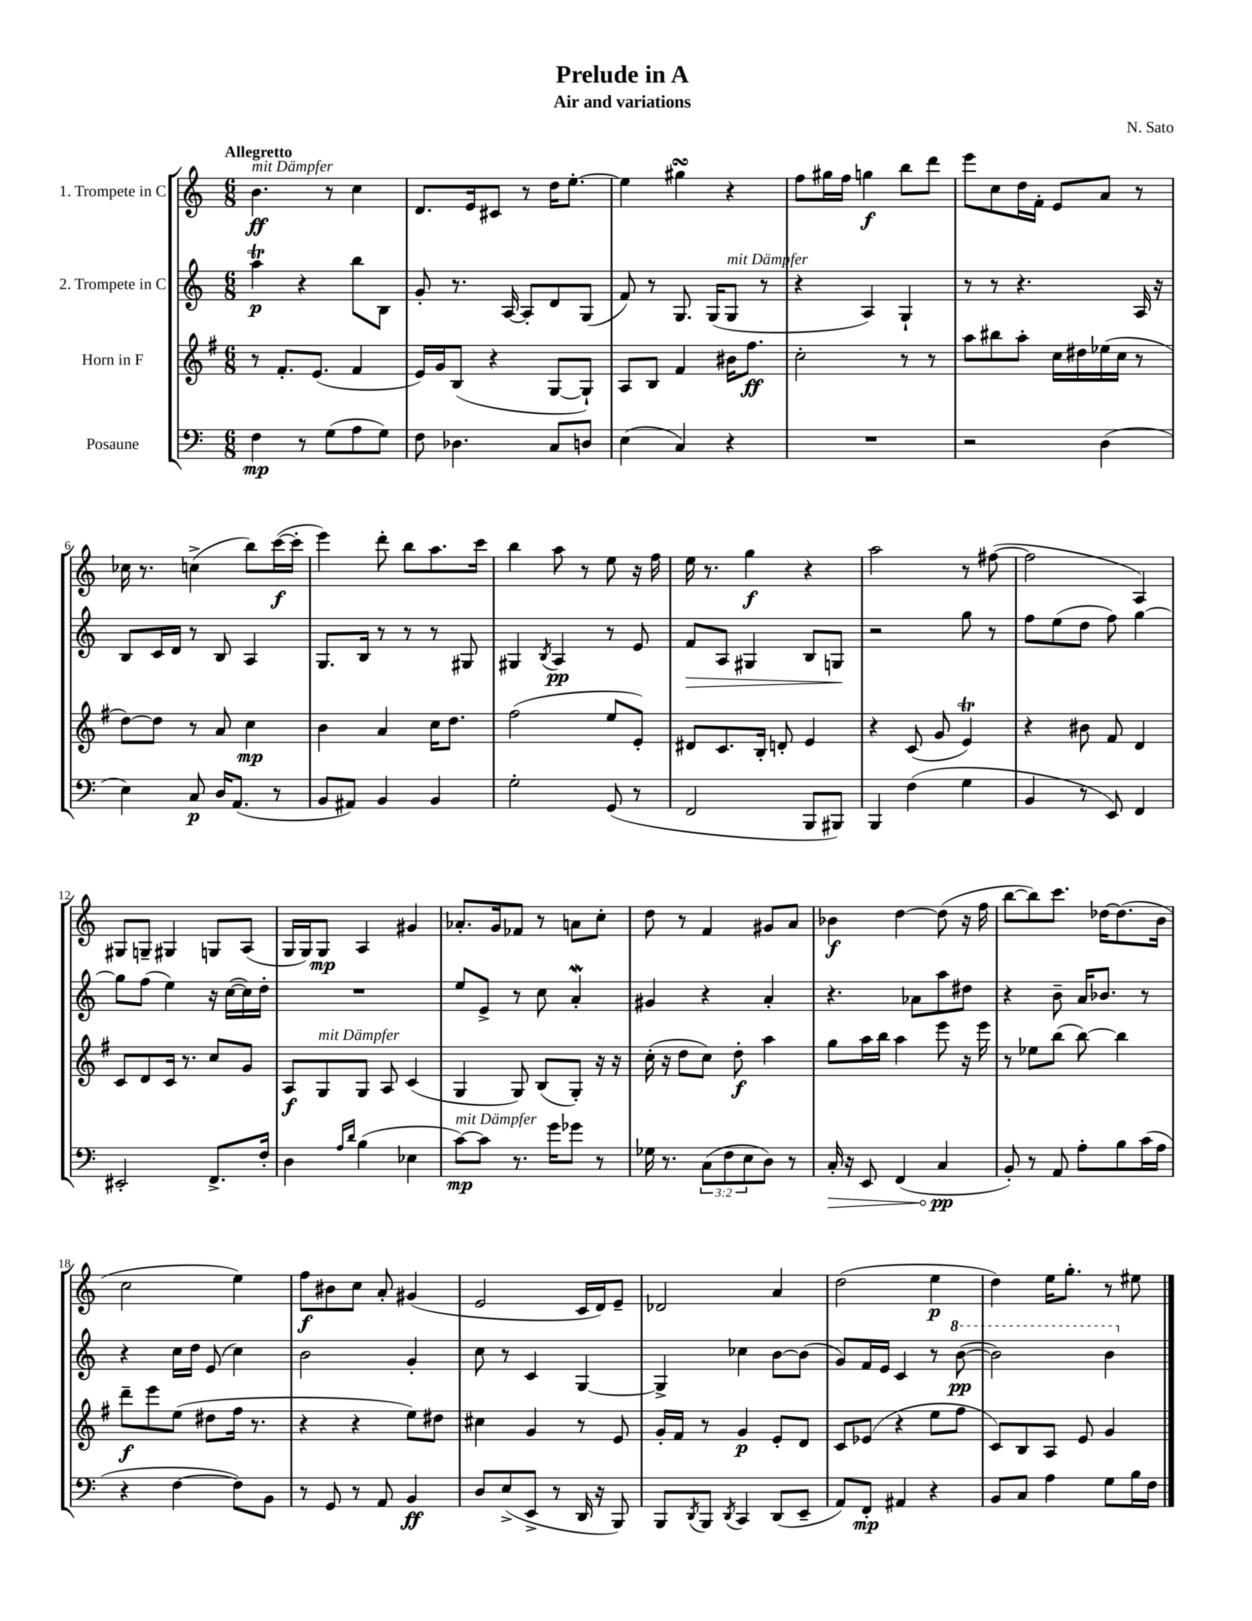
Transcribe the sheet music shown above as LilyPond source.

\header { title = "Prelude in A" composer = "N. Sato" subtitle = "Air and variations" }
<<
\new StaffGroup <<
\new Staff = "s0" \with { instrumentName = "1. Trompete in C" } {
    \clef treble \key c \major \numericTimeSignature \time 6/8 \tempo "Allegretto"
    b'4.\ff^\markup { \italic "mit Dämpfer" } r8 c''4 |
    d'8. e'16 cis'8 r8 d''16 e''8.~-. |
    e''4 gis''4\turn r4 |
    f''8 gis''16 f''16 g''4\f b''8 d'''8 |
    e'''8 c''8 d''16 f'16-. e'8 a'8 r8 |
    ces''16 r8. c''4->( b''8) c'''16~\f( c'''16-. |
    e'''4) d'''8-. b''8 a''8. c'''16 |
    b''4 a''8 r8 e''8 r16 f''16 |
    e''16 r8. g''4\f r4 |
    a''2 r8 fis''8~( |
    fis''2 a4) |
    gis8 g8-- gis4 g8 a8( |
    g16 g16) g8\mp a4 gis'4 |
    aes'8.-. g'16 fes'8 r8 a'8 c''8-. |
    d''8 r8 f'4 gis'8 a'8 |
    bes'4\f d''4~ d''8( r16 f''16 |
    b''8~ b''8) c'''8. des''16~ des''8.( b'16 |
    c''2 e''4) |
    f''8\f bis'8 c''8 a'8-. gis'4( |
    e'2 c'16 d'16) e'8-- |
    des'2 a'4 |
    d''2( e''4\p |
    d''4) e''16 g''8.-. r8 eis''8 \bar "|." |
}
\new Staff = "s1" \with { instrumentName = "2. Trompete in C" } {
    \clef treble \key c \major \numericTimeSignature \time 6/8
    a''4\trill\p r4 b''8 b8 |
    g'8-. r8. a16~ a8-. d'8 g8( |
    f'8) r8 g8. g16( g8^\markup { \italic "mit Dämpfer" } r8 |
    r4 a4) g4-! |
    r8 r8 r4. a16 r16 |
    b8 c'16 d'16 r8 b8 a4 |
    g8. b16 r8 r8 r8 gis8 |
    gis4 \acciaccatura { b8 } a4\pp r8 e'8 |
    f'8\> a8 gis4 b8 g8\! |
    r2 g''8 r8 |
    f''8 e''8( d''8 f''8) g''4~ |
    g''8 f''8( e''4) r16 c''16~( c''16) d''16-. |
    R2. |
    e''8 e'8-> r8 c''8 a'4-.\mordent |
    gis'4 r4 a'4-. |
    r4. aes'8 a''8 dis''8 |
    r4 b'8-- a'16 bes'8. r8 |
    r4 c''16 d''16 e'8( c''4) |
    b'2 g'4-. |
    c''8 r8 c'4 g4~ |
    g4-> ces''4 b'8~ b'8( |
    g'8) f'16 e'16 c'4 r8 \ottava #1 b''8~\pp( |
    b''2) b''4 \ottava #0 \bar "|." |
}
\new Staff = "s2" \with { instrumentName = "Horn in F" } {
    \clef treble \key g \major \numericTimeSignature \time 6/8
    r8 fis'8.-. e'8.( fis'4 |
    e'16) g'16 b8( r4 g8~ g8-!) |
    a8 b8 fis'4 bis'16 fis''8.\ff |
    c''2-. r8 r8 |
    a''8 bis''8 a''8-. c''16 dis''16 ees''16( c''16 r8 |
    d''8~) d''8 r8 a'8 c''4\mp |
    b'4 a'4 c''16 d''8. |
    fis''2( e''8 e'8-.) |
    dis'8 c'8. b16-. d'8-. e'4 |
    r4 c'8( g'8 e'4\trill) |
    r4 bis'8 fis'8 d'4 |
    c'8 d'8 c'16 r8. c''8 g'8 |
    a8\f g8^\markup { \italic "mit Dämpfer" } g8 a8 c'4( |
    g4 g8) b8( g8-.) r16 r16 |
    c''16-.( r16 d''8 c''8) d''8-.\f a''4 |
    g''8 a''16 b''16 a''4 e'''8 r16 e'''16 |
    r8 ees''8 b''8( b''8~) b''4 |
    d'''8--\f e'''8 e''8( dis''8 fis''16 r8. |
    r4 r4 e''8) dis''8 |
    cis''4 g'4 r8 e'8 |
    g'16-. fis'16 r8 g'4\p e'8-. d'8 |
    c'8 ees'8( r4 e''8 fis''8 |
    c'8) b8 a8 e'8 g'4 \bar "|." |
}
\new Staff = "s3" \with { instrumentName = "Posaune" } {
    \clef bass \key c \major \numericTimeSignature \time 6/8 \override Staff.TupletNumber.text = #tuplet-number::calc-fraction-text
    f4\mp r8 g8( a8 g8) |
    f8 des4. c8 d8 |
    e4( c4) r4 |
    R2. |
    r2 d4( |
    e4) c8\p d16 a,8.( r8 |
    b,8 ais,8) b,4 b,4 |
    g2-. g,8( r8 |
    f,2 b,,8 bis,,8) |
    b,,4 f4( g4 |
    b,4 r8 e,8) f,4 |
    eis,2-. f,8.-> f16-. |
    d4 \grace { a16 d'16 } b4( ees4 |
    c'8~\mp^\markup { \italic "mit Dämpfer" }) c'8 r8. g'16 ges'8 r8 |
    ges16 r8. \tuplet 3/2 { c8( f8 e8 } d8) r8 |
    \once \override Hairpin.circled-tip = ##t c16-.\> r16 e,8 f,4( c4\pp\! |
    b,8-.) r8 a,8 a8-. b8 c'16( a16 |
    r4 f4~ f8) b,8 |
    r8 g,8 r8 a,8 b,4\ff |
    d8 e8->( e,8-> r8 d,16 r16 b,,8) |
    b,,8 \acciaccatura { d,8 } b,,8 \acciaccatura { d,8 } c,4 d,8( e,8-- |
    a,8) f,8-.\mp ais,4 r4 |
    b,8 c8 a4 g8 b16 f16 \bar "|." |
}
>>
>>
